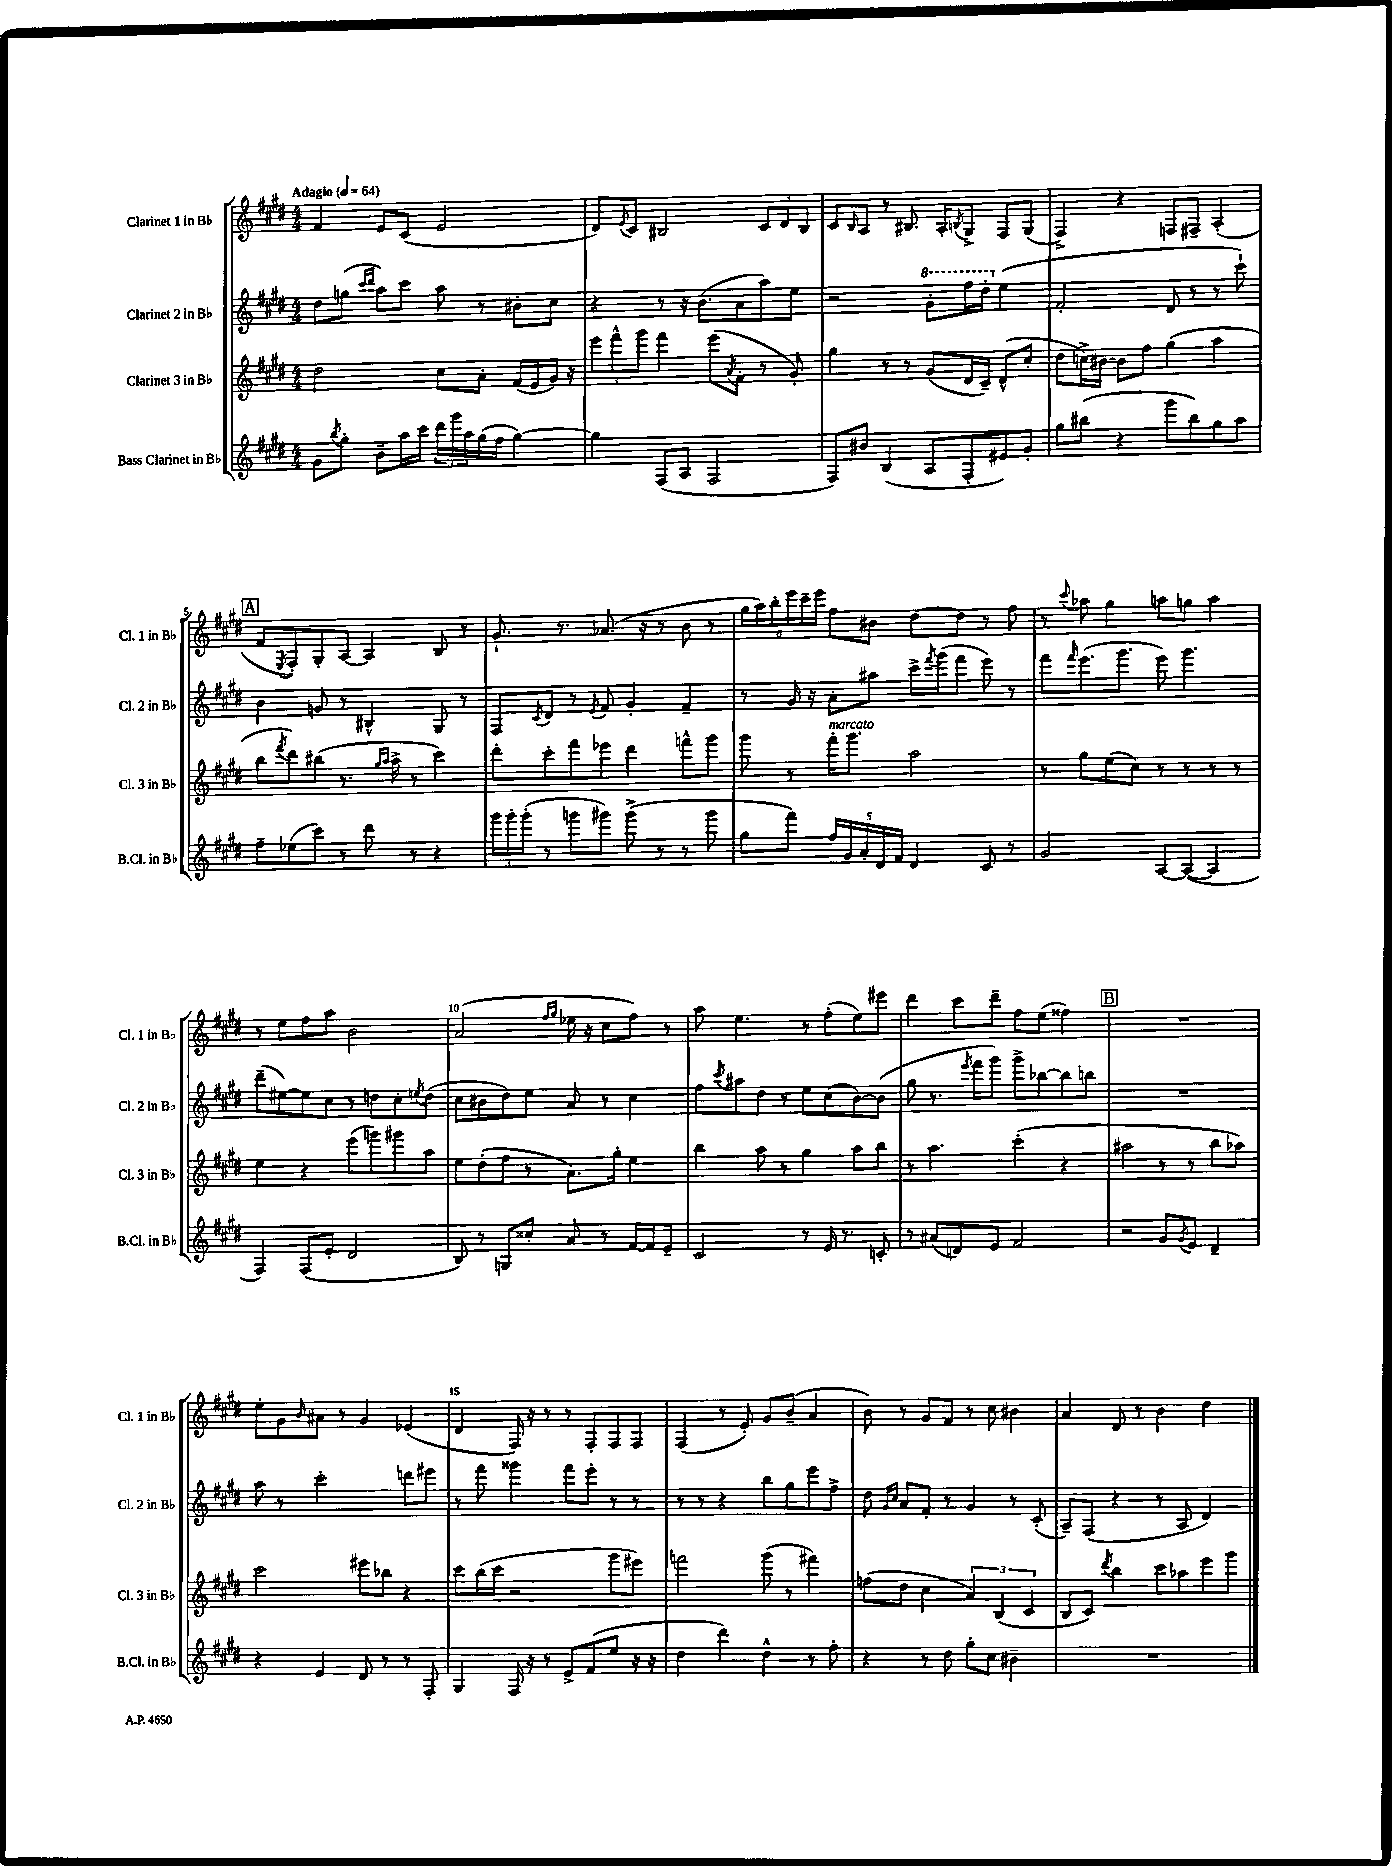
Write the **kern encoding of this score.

**kern	**kern	**kern	**kern
*staff4	*staff3	*staff2	*staff1
*clefG2	*clefG2	*clefG2	*clefG2
*k[f#c#g#d#]	*k[f#c#g#d#]	*k[f#c#g#d#]	*k[f#c#g#d#]
*M4/4	*M4/4	*M4/4	*M4/4
*MM64	*MM64	*MM64	*MM64
8g#	2dd#	8dd#	4f#
8qbb	.	.	.
8gg#'	.	(8gg	.
.	.	16qqccc#	.
.	.	16qqddd#	.
8b~	.	8aa)	8e
16aa	.	8ccc#	(8c#
16ccc#	.	.	.
24ddd#	8cc#	8aa	2e
24ggg#	.	.	.
24aa	.	.	.
(16gg#	8a'	8r	.
16ff#	.	.	.
[4gg#)	(16f#	8b#'	.
.	16e	.	.
.	16g#)	8cc#	.
.	16r	.	.
=	=	=	=
4gg#]	12eee	4r	8d#)
.	12fff#^^	.	.
.	.	.	8qe
.	.	.	8c#
.	12ggg#	.	.
(8F#	4fff#	8r	2B#
8A	.	16r	.
.	.	(8.b	.
2F#	(8eee	.	.
.	8qa	.	.
.	8f#'	8a	.
.	8r	8aa)	12c#
.	.	.	12d#
.	8g#')	8ee	.
.	.	.	12B#
=	=	=	=
8F#)	4gg#	2r	8c#
.	.	.	16qqB
8b#	.	.	8A
(4B	8r	.	8r
.	8r	.	8.B#
8A	(8g#	8gg#'	.
.	.	.	16A'
.	.	.	8qB
8F#'	16d#	16fff#	8G#^
.	16c#~)	16ddd#'	.
8e#)	(8d#^^	(4ee	8F#
8g#'	8cc#'	.	(8G#
=	=	=	=
8gg#	8dd#	2f#'	4F#^)
(8bb#	16cc^)	.	.
.	[16b#	.	.
4r	8b#]	.	4r
.	8ff#	.	.
8ggg#	(4gg#	8d#	8F
8bb#)	.	8r	8F#~
8gg#	4aa	8r	(4A'
8aa	.	8ccc#`)	.
=	=	=	=
8ff#~	8bb	4b	8f#
.	8qfff#	.	8qE
(8ee-	8ddd#)	.	8F#')
8ccc#)	(8bb#	8g	8G#'
8r	8.r	8r	[8A
8ddd#	.	4B#^^	4A]
.	16qqgg#	.	.
.	16qqaa	.	.
.	16aa^	.	.
8r	8r	.	.
4r	4ccc#)	8G#	8B
.	.	8r	8r
=	=	=	=
24ggg#	8ddd#'	8F#	8.g#`
24ggg#'	.	.	.
(24ggg#'	.	.	.
.	.	8qc#	.
8r	8ccc#'	8d#	.
.	.	.	8.r
8ggg	8fff#	8r	.
.	.	8qe	.
8ggg#)	8eee-	8f#	(8.a-
(8ggg#^	4ddd#	4g#'	.
.	.	.	16r
8r	.	.	8r
8r	8fff^^	4f#~	8b
8ggg#	8ggg#	.	8r
=	=	=	=
8gg#	8ggg#	8r	24gg#
.	.	.	24aa)
.	.	.	24bb'
8fff#)	8r	16g#	24eee
.	.	.	24ccc#~
.	.	16r	.
.	.	.	24eee
20ff#	16fff#'	8a'	8ff#
20g#	.	.	.
.	8.ggg#	.	.
20a'	.	.	.
.	.	8aa#	8b#
20d#	.	.	.
20f#	.	.	.
4d#	2aa	16ccc#^	[8dd#
.	.	8qfff#	.
.	.	(16ggg#	.
.	.	8fff#	8dd#]
8c#	.	8eee)	8r
8r	.	8r	8ff#
=	=	=	=
2g#	8r	8fff#	8r
.	.	16qqfff#	8qqccc#
.	8gg#	(8.eee	8aa-
.	(8ee	.	4gg#
.	.	8.ggg#	.
.	8cc#)	.	.
[8A	8r	8eee)	8aa
(8A_	8r	4.ggg#	8gg
4A]	8r	.	4aa
.	8r	.	.
=	=	=	=
4F#)	4ee	(8ddd#~	8r
.	.	[8ee#)	8ee
(8F#	4r	8ee#]	8ff#
8e'	.	8cc#	8aa
2d#	(8eee	8r	2b
.	8ggg)	8dd	.
.	8ggg#	8cc#'	.
.	.	8qee	.
.	8aa	(8dd	.
=	=	=	=
8B)	8ee	8cc#	(2a
8r	(8dd#'	8b#	.
8G	8ff#	8dd#)	.
8cc##'	8r	8ee	.
.	.	.	16qqff#
.	.	.	16qqgg#
8a	8.a)	8a	16ee-
.	.	.	16r
8r	.	8r	8cc#
.	16gg#'	.	.
[16f#	4ee	4cc#	8ff#)
16f#]	.	.	.
8e~	.	.	8r
=	=	=	=
2c#	4bb	8ff#	8aa
.	.	8qccc#	.
.	.	8aa#	4.ee
.	8aa	8dd#	.
.	8r	8r	.
8r	4gg#	8ee	8r
16e	.	(8cc#	(8ff#'
8.r	.	.	.
.	8aa	[8b)	8ee)
8c'	8bb	(8b]	8eee#
=	=	=	=
8r	8r	8gg#	4ddd#
(8a#	4.aa	8.r	.
8d)	.	.	8ccc#
.	.	8qeee	.
.	.	16fff#	.
8e	.	8ggg#)	8ddd#~
2f#	(4ccc#'	8ggg#^	8ff#
.	.	[8bb-	(8ee
.	4r	8bb-]	4ff##)
.	.	8bb	.
=	=	=	=
2r	2aa#	1r	1r
8g#	8r	.	.
8qg#	.	.	.
8e	8r	.	.
4d#~	8bb	.	.
.	8aa-)	.	.
=	=	=	=
4r	2ccc#	8aa	8ee'
.	.	8r	8g#
.	.	.	16qqb
4e	.	2ccc#'	8a#
.	.	.	8r
8d#	8eee#	.	4g#
8r	8bb-	.	.
8r	4r	8ddd	(4e-
8F#'	.	8eee#	.
=	=	=	=
4G#	8ccc#	8r	4d#
.	(16bb	8fff#	.
.	16ccc#	.	.
16F#	2r	4ggg##	16F#)
16r	.	.	16r
8r	.	.	8r
8e^	.	8fff#	8r
(8f#	.	8eee'	8F#'
8ee	8ggg#	8r	8F#
16r	8eee#)	8r	8F#
16r	.	.	.
=	=	=	=
4dd#	2fff	8r	(4F#
.	.	8r	.
4ddd#)	.	4r	8r
.	.	.	8e')
4dd#^^	(8ggg#	8bb	8g#
.	8r	8gg#	(8b~
8r	4fff#)	8eee	4a
8ff#'	.	8ff#^	.
=	=	=	=
4r	(8ff	8dd#	8b)
.	.	16qqg#	.
.	.	16qqcc#	.
.	8dd#	8a	8r
8r	4cc#	8f#'	8g#
8dd#	.	8r	8f#
8gg#'	6a)	4g#	8r
8cc#	.	.	8cc#
.	(6B	.	.
4b#~	.	8r	4b#
.	6c#	.	.
.	.	(8c#'	.
=	=	=	=
1r	8B	8A~)	4a
.	8c#)	(8F#	.
.	8qddd#	.	.
.	4bb	4r	8d#
.	.	.	8r
.	8ccc#	8r	4b
.	8aa-	8A	.
.	8eee	4d#)	4dd#
.	8ggg#	.	.
==	==	==	==
*-	*-	*-	*-
